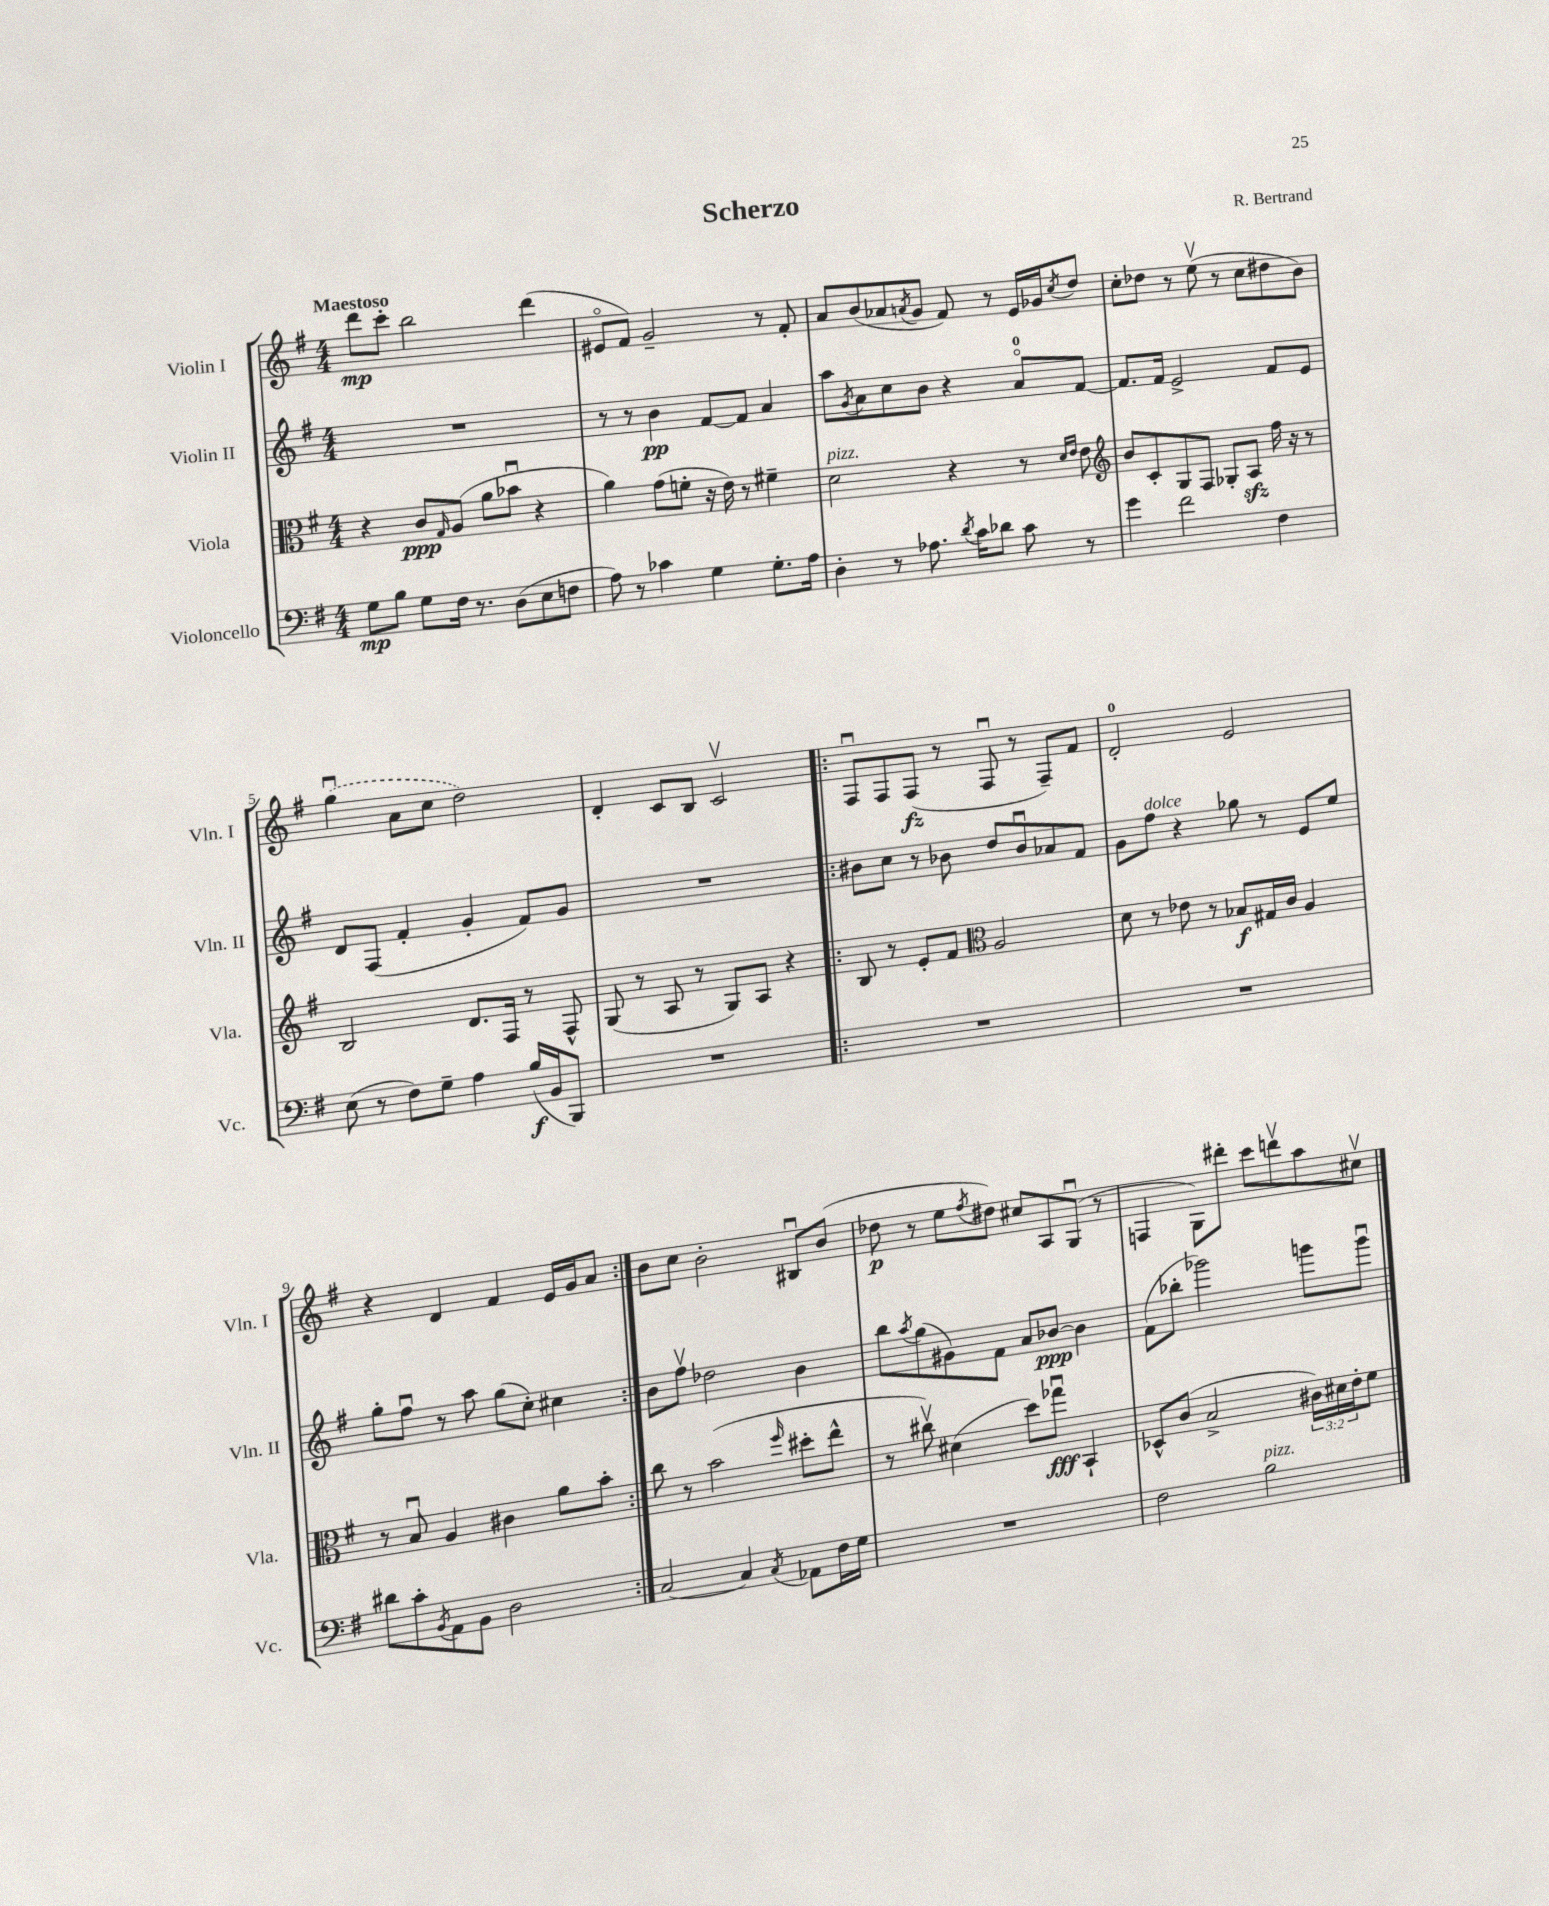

**kern	**kern	**kern	**kern
*staff4	*staff3	*staff2	*staff1
*clefF4	*clefC3	*clefG2	*clefG2
*k[f#]	*k[f#]	*k[f#]	*k[f#]
*M4/4	*M4/4	*M4/4	*M4/4
8G	4r	1r	8ddd
8B	.	.	8ccc'
8G	8c	.	2bb
.	16qqG	.	.
16F#	(8A	.	.
8.r	.	.	.
.	8a	.	.
(8D	8b-u	.	.
8E	4r	.	(4ddd
8F	.	.	.
=	=	=	=
8A)	4a)	8r	8e#o
8r	.	8r	8f#)
4c-	(8g	4b	2g~
.	8f'	.	.
4G	16r	[8f#	.
.	16e)	.	.
.	8r	8f#]	.
8.G'	4f#~	4a	8r
.	.	.	8f#'
16A	.	.	.
=	=	=	=
4D'	2d	8aa	8a
.	.	8qg	.
.	.	8a	(8b
8r	.	8cc	8a-
.	.	.	8qa
8.A-	.	8b	8g
.	4r	4r	8f#)
8qd	.	.	.
16c	.	.	.
8d-	.	.	8r
8c	8r	8ao	16e
.	.	.	16g-
.	16qqd	.	.
.	16qqe	.	8qcc
8r	8e	[8f#	8dd
=	=	=	=
*	*clefG2	*	*
4g	8b	8.f#]	8cc'
.	8c'	.	8dd-
.	.	16f#	.
2f#	8G	2e^	8r
.	8F#	.	(8eev
.	8G-'	.	8r
.	8A	.	8cc
4F#	16ff#	8f#	8dd#
.	16r	.	.
.	8r	8e	8b)
=	=	=	=
(8E	2B	8d	(4ggu
8r	.	(8F#	.
8F#)	.	4f#'	8a
8G~	.	.	8cc
4A	8.d	4g'	2dd)
.	16F#	.	.
(16B	8r	8f#)	.
16BB	.	.	.
8BBB)	8F#^^	8g	.
=	=	=	=
1r	(8G	1r	4d'
.	8r	.	.
.	8A	.	8c
.	8r	.	8B
.	8G)	.	2cv
.	8A	.	.
.	4r	.	.
=!|:	=!|:	=!|:	=!|:
1r	8B	8b#	8F#u
.	8r	8cc	8F#
.	8e'	8r	(8F#
.	8f#	8b-	8r
*	*clefC3	*	*
.	2A	8dd	8F#u
.	.	8b-u	8r
.	.	8a-	8F#~)
.	.	8f#	8f#
=	=	=	=
1r	8d	8g	2d'
.	8r	8ff#	.
.	8e-	4r	.
.	8r	.	.
.	8B-	8gg-	2e
.	16G#	8r	.
.	16c	.	.
.	4A	8e	.
.	.	8ee	.
=	=	=	=
8d#	8r	8gg'	4r
8c'	8Bu	8ff#u	.
8qBB	.	.	.
8AA	4A	8r	4d
8BB	.	8aa	.
2D	4c#	(8gg	4f#
.	.	8cc')	.
.	8a	4cc#	16e
.	.	.	16g
.	8b'	.	8a
=:|!	=:|!	=:|!	=:|!
[2C	8cc	8b	8b
.	8r	8ff#v	8cc
.	(2b	2dd-	2b'
4C]	.	.	.
8qC	16qqff#	.	.
8AA-	8dd#'	4b	8B#u
16F#	8ee^^	.	(8b
16G	.	.	.
=	=	=	=
1r	8r	8bb	8dd-
.	.	8qaa	.
.	8cc#v)	(8gg	8r
.	(4d#	8g#)	8ee
.	.	.	8qff#
.	.	8f#	8dd#)
.	8dd)	8a	8cc#
.	8gg-u	[8b-	8A
.	4BB`	4b-]	(8Gu
.	.	.	8r
=	=	=	=
2F#	8D-^^	(8f#	4F
.	(8c	8bb-'	.
.	2B^	2ggg-)	8G)
.	.	.	8ddd#'
2B	.	.	8ccc
.	.	.	8dddv
.	24c#)	8ggg	8aa
.	24d#	.	.
.	24e'	.	.
.	8f#	8gggu	8cc#v
==	==	==	==
*-	*-	*-	*-
